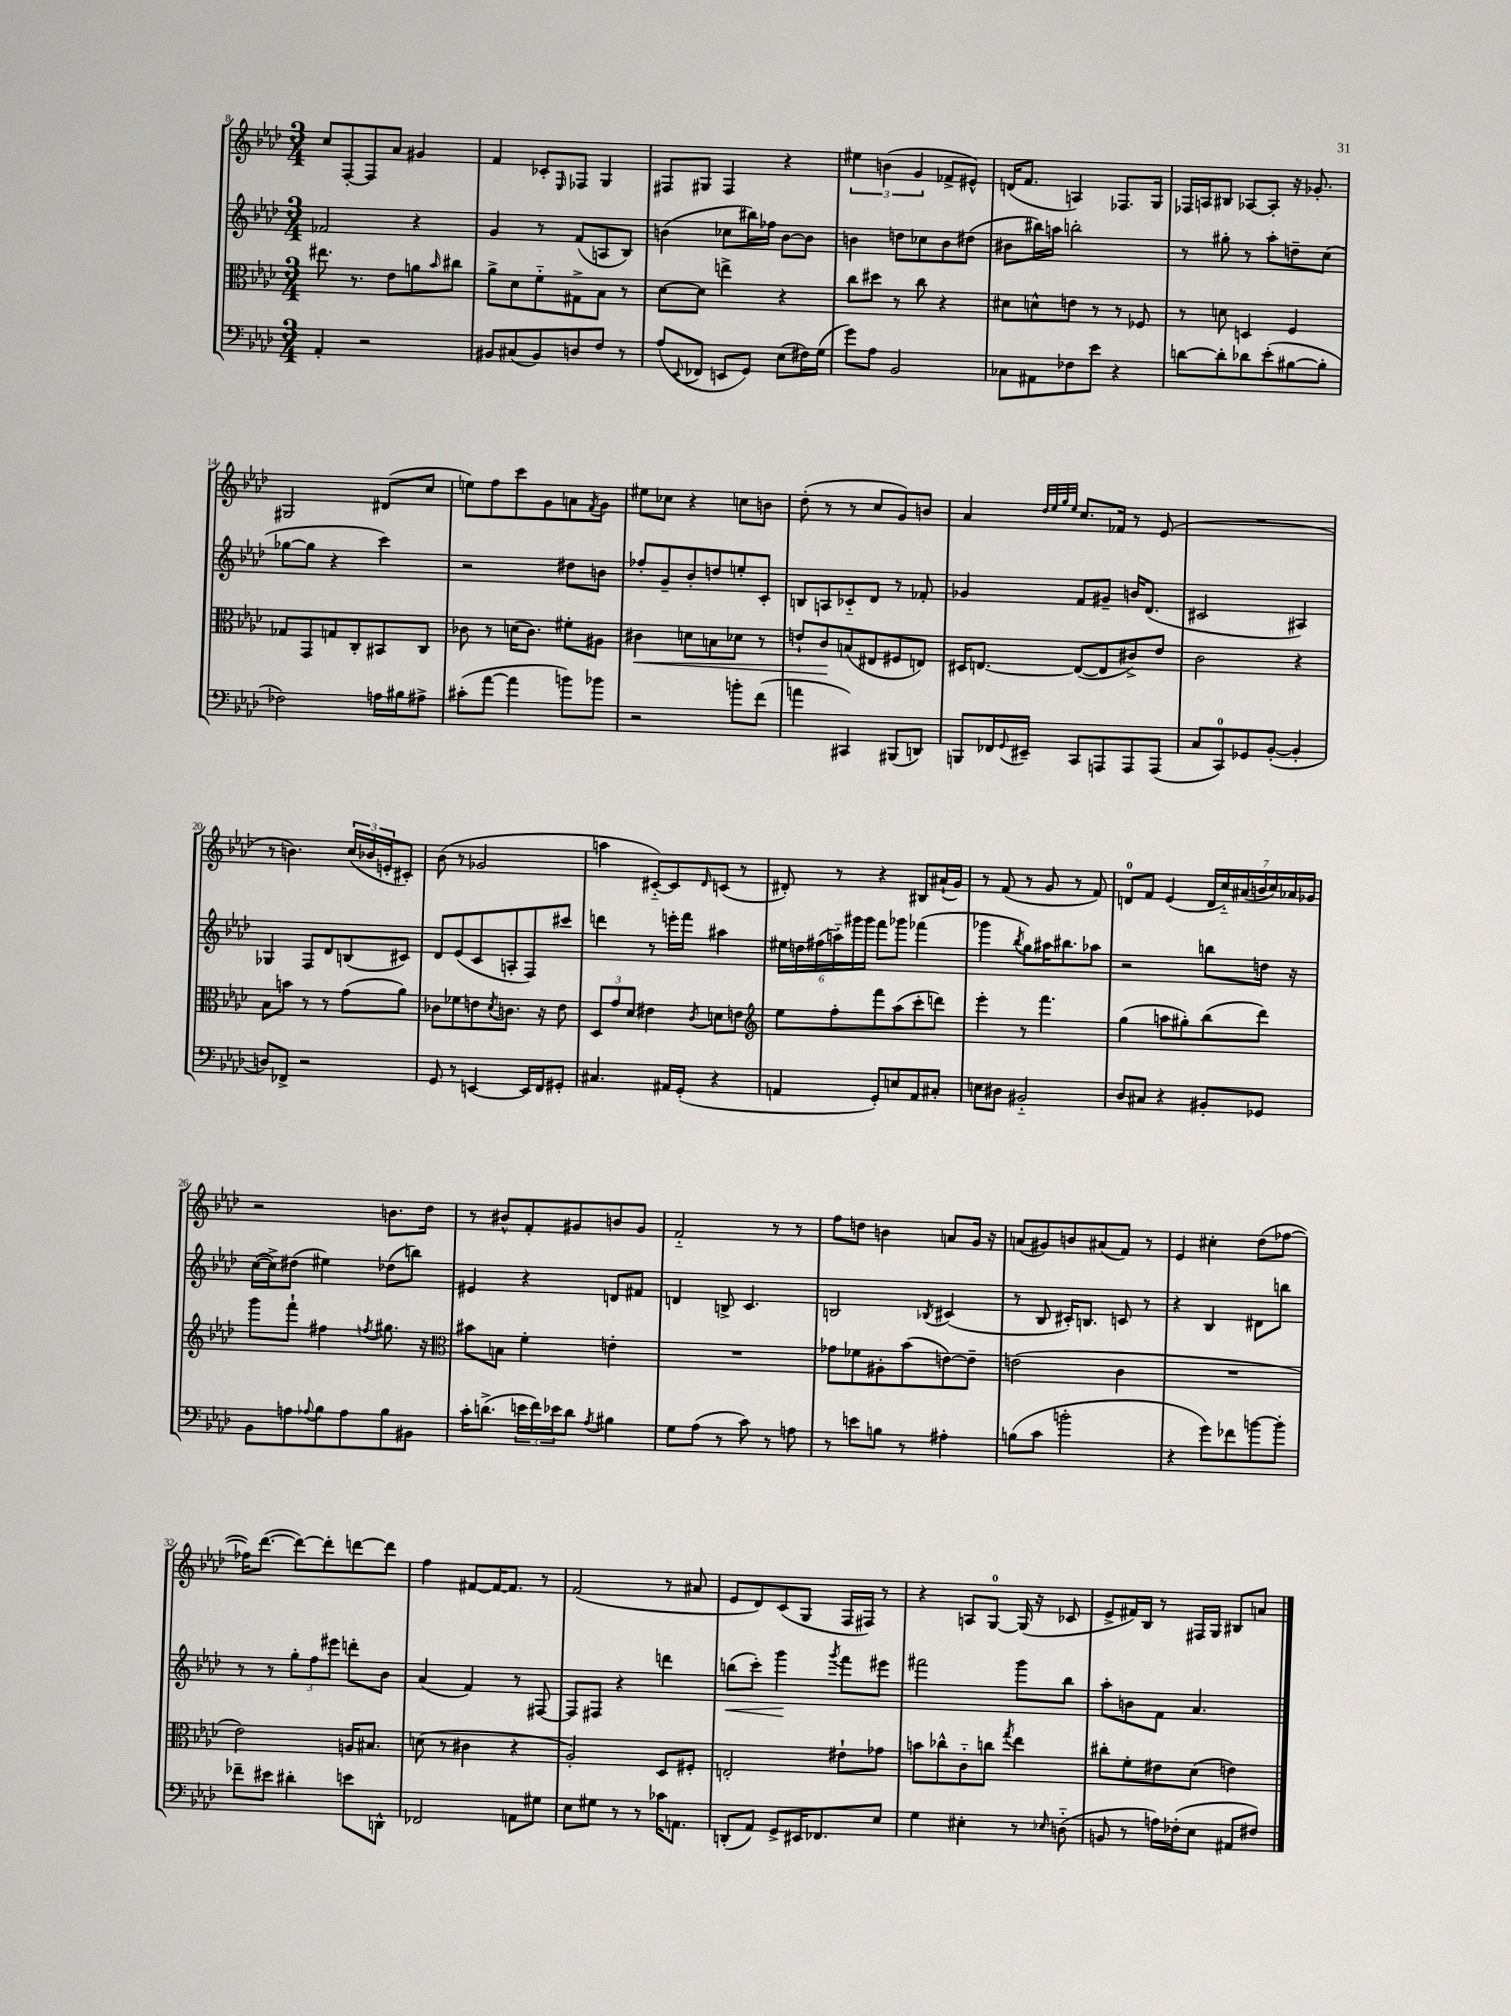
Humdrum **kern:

**kern	**kern	**kern	**kern
*staff4	*staff3	*staff2	*staff1
*clefF4	*clefC3	*clefG2	*clefG2
*k[b-e-a-d-]	*k[b-e-a-d-]	*k[b-e-a-d-]	*k[b-e-a-d-]
*M3/4	*M3/4	*M3/4	*M3/4
4AA-'/	8.ee#\	2f-/	8cc/L
.	.	.	[8F'/
.	8.r	.	.
2r	.	.	8F/]
.	8e-\L	.	8a-/J
.	8a\	4r	4g#/
.	16qqb-/	.	.
.	8cc#\J	.	.
=	=	=	=
8BB#/L	8a-^\L	4g/	4f/
(8C#/	8d-\	.	.
8BB#/)	8f'~\	8r	8c-'/L
.	.	.	16qqE-/
8D/	8G#^\	(8f/L	8F-/J
8F/J	8B-\J	8A/	4G/
8r	8r	8B-/J)	.
=	=	=	=
(8A-/L	[8d-\L	(4b\	8F#/L
8qqEE-/	.	.	.
8FF-/J	8d-\]J	.	8G#/J
8EE/L	4ee^\	8cc-\L	4F#/
8GG/J)	.	16bb#\L)	.
.	.	16ff-\JJ	.
(8E-\L	4r	[8b\L	4r
16F#\L)	.	8b\]J	.
(16G\JJ	.	.	.
=	=	=	=
8g\L)	8cc\L	4b\	6ee#\
8A-\J	8dd#\J	.	.
.	.	.	(6b\
2BB-/	8r	8dd\L	.
.	.	.	6g/
.	8cc\	8cc-\	.
.	4r	8b\	8f-^/L
.	.	(8dd#\J	8e#^^/J)
=	=	=	=
8C-\L	8d#\L	8b#\L	(16d/LK
.	.	.	8.f/J
8AA#\	8d^^\	16bb#\L)	.
.	.	16aa\JJ	.
8F-\	8e\J	2bb'\	4A/)
8e-\J	8r	.	.
4r	8r	.	8.F-/L
.	8F-/	.	.
.	.	.	16G/Jk
=	=	=	=
[8d\L	8r	8r	16F-/LL
.	.	.	16A/J
8d'\]	8d\	8gg#'\	8B#/J
8d-\	4D/	8r	[8A-/L
(8e-'\	.	8aa-'\L	8A-'/]J
[8B#\	4F/	8dd~\	16r
.	.	.	8.g-'/
8B#'\]J	.	(8cc\J	.
=	=	=	=
2F-\)	8G-/L	[8gg-\L	2G#/
.	8GG/	8gg-\]J	.
.	8G/	4r	.
.	8C'/	.	.
16A\LL	8BB#/	4ccc\)	(8d#/L
16B#\J	.	.	.
8A#^\J	8C/J	.	8cc/J
=	=	=	=
(8c#'\L	8c-\	2r	8ee\L)
[8a-\J	8r	.	8ff\
4a-\]	(16d\LK	.	8ccc\
.	8.c-\J)	.	.
.	.	.	8g\
8b\L)	8f#'\L	8dd#\L	8a\
.	.	.	8qf/
8b-\J	8A#\J	8b\J	8g\J
=	=	=	=
2r	4c#\	8ff-'/L	8ee#\L
.	.	8g~/	8cc-\J
.	8d\L	8b-'/	4r
.	8B\	8dd/	.
8b'\L	8d-\J	8ee'/	8cc\L
(8f\J	8r	8c'/J	8b\J
=	=	=	=
4a\	8e`/L	8B/L	(8dd-'\
.	8c/	8A/	8r
4CC#/)	(8B/	8c-'~/	8r
.	8E#/	8d-/J	8cc/L
(8BBB#/L	8F#/	8r	8g/)
8DD/J)	8E/J)	8f-'/	8b/J
=	=	=	=
8BBB/L	16D#/LK	4g-/	4a-/
.	[8.E/J	.	.
16FF-/L	.	.	.
8qqGG/	.	.	.
16EE#~/JJ	.	.	.
.	.	.	32qqdd-/LLL
.	.	.	32qqee-/
.	.	.	32qqgg/
.	.	.	32qqee-/JJJ
8CC/L	(8E/_L	8f/L	8.cc/L
8AAA/	8E/]	8g#~/J	.
.	.	.	16f-/Jk
8AAA/	8c#^/)	16b/LK	8r
.	.	(8.d-/J	.
(8AAA/J	8e-/J	.	(8e-/
=	=	=	=
8C/L	2c\	2c#/	2.r
8CC/)	.	.	.
8GG-/	.	.	.
([8BB-'/J	.	.	.
4BB-'/]	4r	4A#/)	.
=	=	=	=
8D/L)	8B-\L	4G-/	8r
8FF-^/J	8b\J	.	4.b\)
2r	8r	8F/L	.
.	8r	8d-/	.
.	(8g\L	(8B/	(24cc/LL
.	.	.	24b-/
.	.	.	24e'/J
.	8a-\J)	8c#/J)	8c#'/J)
=	=	=	=
8GG/	8c-\L	8d-/L	(8b-\
8r	8f-\	(8e-/	8r
[4EE/	8e\	8c/	2g-/
.	8qd-/	.	.
.	8.c\J	8A'/	.
16EE/]LL	.	8F/)	.
16FF/J	16r	.	.
8GG#'/J	8e\	8ccc#/J	.
=	=	=	=
4.C#/	12D-/L	4ddd\	4aa\
.	12g/	.	.
.	12d-/J	.	.
.	4e#\	8r	[8c#'~/L)
16AA#/LL	.	16eee'\LL	8c#/]
(16GG'/JJ	.	16fff\JJ	.
.	8qc/	.	16qqd-/
4r	8d\L	4aa#\	(8c/J
.	8e\J	.	8r
=	=	=	=
*	*clefG2	*	*
4AA/	8ee-\L	24ee#\LL	8d#'/)
.	.	24dd\	.
.	.	(24ff#\	.
.	8ff'\	24aa'~\)	8r
.	.	24ggg#\	.
.	.	24ggg#\JJ	.
8GG'/L)	8fff\	8fff\L	4r
8E/	(8aa-\	8ggg-\J	.
8AA/	8ccc'\	(4fff-\	8B#/L
8C#'/J	8ddd\J)	.	(16a#`/L
.	.	.	16g/JJ)
=	=	=	=
8E\L	4eee-'\	4ggg-\	8r
8D#\J	.	.	(8f/
.	.	8qbb-/	.
2BB#'~/	8r	8gg\L)	8r
.	4.fff\	16aa#\K	8g/
.	.	8.bb#\	.
.	.	.	8r
.	.	8aa-\J	8f/)
=	=	=	=
8D-/L	(4gg\	2r	8d/L
8C#/J	.	.	8f/J
4r	8aa\L	.	(4e-/
.	8gg#'\)	.	.
8BB#'/L	(8bb-\	8bb\L	28d/LL
.	.	.	28cc'~/)
.	.	.	(28a#/
.	.	.	28b/
8GG-/J	8ddd-\J)	16dd\Jk	.
.	.	.	28cc/)
.	.	.	28a-/
.	.	16r	.
.	.	.	28g-/JJ
=	=	=	=
8BB-\L	8ggg\L	([16cc\LL	2r
.	.	16cc^\]J)	.
8A\	8fff`\J	(8dd#\J	.
8qqA-/	.	.	.
8B-\	4ff#\	4ee#\)	.
8A-\	.	.	.
.	8qff/	.	.
8B-\	8.gg#\	(8dd-\L	8.b\L
8BB#\J	.	8bb\J)	.
.	16r	.	16dd-\Jk
=	=	=	=
*	*clefC3	*	*
16c'\LK	8b#\L	4e#/	8r
(8.d^\J	.	.	.
.	8B\J	.	8b#^^/L
24e\LL	4f'\	4r	8f'/
24f\)	.	.	.
24e-\J	.	.	.
8d\J	.	.	8g#/
8qA-/	.	.	.
4B#\	4e'\	8d/L	8b/
.	.	8f#/J	8g#/J
=	=	=	=
8G\L	2.r	4d/	2f'~/
(8A-\J	.	.	.
8r	.	8B^/	.
8c\)	.	4.c/	.
8r	.	.	8r
8A\	.	.	8r
=	=	=	=
8r	8g-\L	2B/	8ff\L
8e\L	8f-\	.	8dd\J
8B\J	8A#'\	.	4b\
8r	(8b-\	.	.
.	.	8qB-/	.
4A#'\	[8e\)	(4c#/	8a/L
.	8e~\]J	.	16g/Jk
.	.	.	16r
=	=	=	=
(8B\L	(2e\	8r	(8a/L
8c\J	.	8B-/	8g#/)
2b'\	.	16c#'/LK)	8b/
.	.	8.B/J	.
.	.	.	(8a#/
.	4c\	8c/	8f/J)
.	.	8r	8r
=	=	=	=
4r	2.r	4r	4e-/
8g\L)	.	4B-/	4cc#'\
8f-\	.	.	.
[8b\	.	8d#\L	(8dd-\L
8b'\]J	.	8bb\J	[8ff-\J
=	=	=	=
8f-~\L	2e-\)	8r	16ff-\]LK)
.	.	.	([8.ddd-\J
8e#\J	.	8r	.
4d#'\	.	12gg'\L	8ddd-\_L)
.	.	12ff\	.
.	.	.	8ddd-'\]
.	.	12eee#\J	.
8e\L	16A/LK	8ddd'\L	[8ddd\
.	8.B#/J	.	.
8DD^^\J	.	8b-\J	8ddd\]J
=	=	=	=
2FF-/	(8d\	(4a-/	4ff\
.	8r	.	.
.	4c#\	4f/)	[8f#/L
.	.	.	16f#/_K
.	.	.	8.f#/]J
8AA\L	4r	8r	.
8G#\J	.	[8F#/	8r
=	=	=	=
8E-\L	2A-'/)	8F#/]L	(2f/
8G#\J	.	8F#/J	.
8r	.	4r	.
8r	.	.	.
16c-\LK	8D-/L	4ddd\	8r
8.AA\J	.	.	.
.	8F#'/J	.	8a#/
=	=	=	=
(8DD'/L	2E'/	(8bb\L	8e-/L
8AA-/J)	.	8ccc'\J)	8d-/)
8GG^/L	.	4ggg\	(8c/
16EE#/K	.	.	8G/J
8.FF-/	.	.	.
.	.	8qggg/	.
.	8e#`\L	8fff\L	16F/LL
.	.	.	16F#/JJ)
8E-/J	8g-\J	8eee#\J	8r
=	=	=	=
4G\	8b\L	2fff#\	4r
.	8cc-^^\	.	.
4E#'\	8c'~\	.	8A/L
.	8cc\J	.	[8G/J
.	8qgg/	.	.
8r	4ee-\	8ggg\L	(16G/]
.	.	.	16r
16qqE-/	.	.	.
(8D'~\	.	8bb-\J	8c-/
=	=	=	=
8BB/	8cc#'\L	8aa-'\L	8e-^/L
8r	8f'\	8b\	16f#/L)
.	.	.	16B-/JJ
16A\LL)	8e#\	8f\J	8r
(16F-'\J	.	.	.
8E-\J	(8d-\J	4.a-/	16F#/LL
.	.	.	16G/JJ
8AA#/L	4e\)	.	8B#/L
8F#/J)	.	.	8a/J
==	==	==	==
*-	*-	*-	*-
